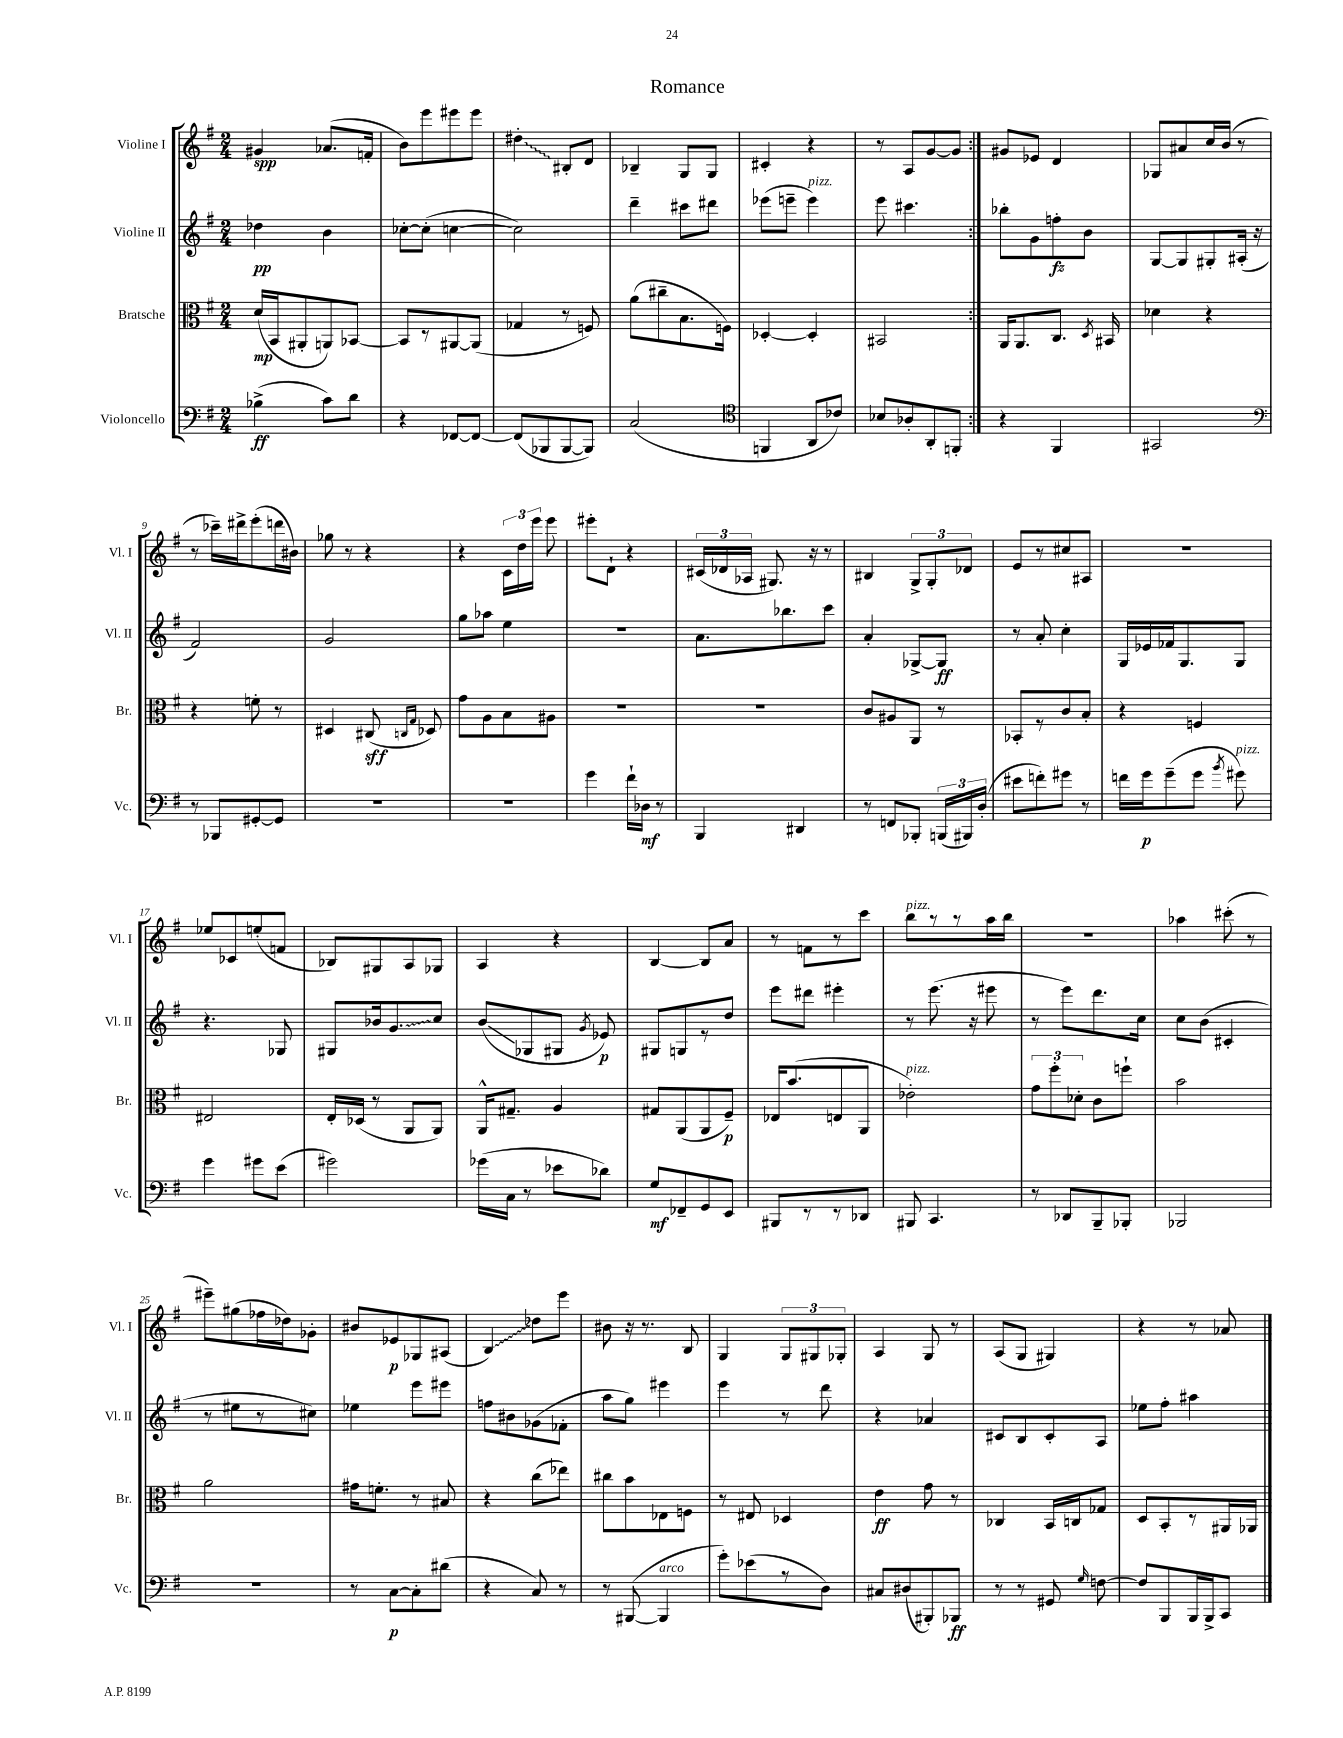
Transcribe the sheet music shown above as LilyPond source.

\header { title = "Romance" }
<<
\new StaffGroup <<
\new Staff = "s0" \with { instrumentName = "Violine I" shortInstrumentName = "Vl. I" } {
    \clef treble \key g \major \numericTimeSignature \time 2/4
    \autoBeamOff \repeat volta 2 { gis'4\spp aes'8.[( f'16]-. |
    b'8[) e'''8 eis'''8 eis'''8] |
    \once \override Glissando.style = #'zigzag dis''4-.\glissando bis8[-. d'8] |
    bes4-- g8[ g8] |
    cis'4-. r4 |
    r8 a8[ g'8~ g'8] | }
    gis'8[ ees'8] d'4 |
    ges8[ ais'8 c''16 b'16]( r8 |
    r8 ces'''16[--) dis'''16-> e'''8-.( d'''16 bis'16]) |
    ges''8 r8 r4 |
    r4 \tuplet 3/2 { c'16[ d''16 e'''16] } e'''8 |
    eis'''8[-. d'8]-! r4 |
    \tuplet 3/2 { cis'16[( des'16 aes16] } gis8.) r16 r8 |
    bis4 \tuplet 3/2 { g8[-> g8-. des'8] } |
    e'8[ r8 cis''8 ais8] |
    R2 |
    ees''8[ ces'8 e''8-.( f'8] |
    bes8[) gis8 a8 ges8] |
    a4 r4 |
    b4~ b8[ a'8] |
    r8 f'8[ r8 c'''8] |
    b''8[^\markup { \italic "pizz." } r8 r8 a''16 b''16] |
    R2 |
    aes''4 cis'''8-.( r8 |
    eis'''8[--) gis''8( fes''16 des''16) ges'8]-. |
    bis'8[ ees'8\p ges8 ais8]( |
    \once \override Glissando.style = #'zigzag b4\glissando) des''8[ e'''8] |
    bis'8 r16 r8. b8 |
    g4 \tuplet 3/2 { g8[ gis8 ges8]-. } |
    a4 g8 r8 |
    a8[( g8] gis4) |
    r4 r8 aes'8 \bar "|." |
}
\new Staff = "s1" \with { instrumentName = "Violine II" shortInstrumentName = "Vl. II" } {
    \clef treble \key g \major \numericTimeSignature \time 2/4
    \autoBeamOff \repeat volta 2 { des''4\pp b'4 |
    ces''8[~-. ces''8]-.( c''4~ |
    c''2) |
    d'''4-- cis'''8[ dis'''8] |
    ees'''8[( e'''8]-- e'''4^\markup { \italic "pizz." }) |
    e'''8 cis'''4. | }
    bes''8[-. g'8 f''8-.\fz b'8] |
    g8[~ g8 gis8-. ais16]-.( r16 |
    fis'2) |
    g'2 |
    g''8[ aes''8] e''4 |
    r2 |
    a'8.[ bes''8. c'''8] |
    a'4-. ges8[~-> ges8]\ff |
    r8 a'8-. c''4-. |
    g16[ ees'16 fes'16 g8. g8] |
    r4. ges8 |
    gis8[ bes'16 \once \override Glissando.style = #'zigzag g'8.\glissando c''8] |
    b'8[\glissando( ges8 gis8] \acciaccatura { g'8 } ees'8\p) |
    gis8[ g8 r8 d''8] |
    e'''8[ dis'''8] eis'''4-. |
    r8 e'''8.( r16 eis'''8 |
    r8 e'''8[) d'''8. c''16] |
    c''8[ b'8]( cis'4-. |
    r8 eis''8[ r8 cis''8]) |
    ees''4 e'''8[ eis'''8] |
    f''8[ bis'8 ges'8( fes'8]-. |
    a''8[ g''8]) eis'''4 |
    e'''4 r8 d'''8 |
    r4 aes'4 |
    cis'8[ b8 cis'8-. a8] |
    ees''8[ fis''8]-. ais''4 \bar "|." |
}
\new Staff = "s2" \with { instrumentName = "Bratsche" shortInstrumentName = "Br." } {
    \clef alto \key g \major \numericTimeSignature \time 2/4
    \autoBeamOff \repeat volta 2 { d'16[\mp( b,16 ais,8-. a,8) bes,8]~ |
    bes,8[ r8 ais,8~ ais,8]( |
    ges4 r8 f8) |
    a'8[( cis''8-- b8. f16]) |
    des4~-. des4-. |
    bis,2 | }
    a,16[ a,8. c8.] \acciaccatura { d8 } bis,16 |
    des'4 r4 |
    r4 f'8-. r8 |
    dis4 cis8\sff( \grace { c16[ g16] } des8) |
    g'8[ a8 b8 ais8] |
    R2 |
    R2 |
    c'8[ ais8 a,8] r8 |
    bes,8[-. r8 c'8 b8]-. |
    r4 f4 |
    eis2 |
    e16[-. des16]( r8 a,8[ a,8]) |
    a,16[-^ gis8.]-- a4 |
    gis8[ a,8( a,8 fis8]--\p) |
    ees16[ b'8.( e8 a,8] |
    ees'2-.^\markup { \italic "pizz." }) |
    \tuplet 3/2 { g'8[ fis''8-. des'8]-. } c'8[ f''8]-! |
    b'2 |
    a'2 |
    gis'16[ f'8.]-. r8 bis8 |
    r4 c''8[( ees''8]) |
    cis''8[ b'8 ees8 f8] |
    r8 eis8 des4 |
    e'4\ff g'8 r8 |
    ces4 b,16[ c16 ges8] |
    d8[ b,8-. r8 ais,16 aes,16] \bar "|." |
}
\new Staff = "s3" \with { instrumentName = "Violoncello" shortInstrumentName = "Vc." } {
    \clef bass \key g \major \numericTimeSignature \time 2/4
    \autoBeamOff \repeat volta 2 { bes4->\ff( c'8[) d'8] |
    r4 fes,8[~ fes,8]~ |
    fes,8[( bes,,8 bes,,8~ bes,,8]) |
    c2( |
    \clef tenor f,4 a,8[ ces'8]) |
    bes8[ aes8-. a,8-. f,8]-. | }
    r4 fis,4 |
    gis,2 |
    \clef bass r8 bes,,8[ gis,8~-. gis,8] |
    r2 |
    R2 |
    g'4 fis'16[-! des16]\mf r8 |
    b,,4 dis,4 |
    r8 f,8[ bes,,8]-. \tuplet 3/2 { b,,16[( bis,,16) d16]-.( } |
    eis'8[ f'8-.) gis'8] r8 |
    f'16[ g'16\p g'8--( g'8] \acciaccatura { b'8 } gis'8^\markup { \italic "pizz." }) |
    g'4 gis'8[ e'8]( |
    gis'2) |
    ges'16[( c16] r8 ees'8[ des'8]) |
    g8[\mf fes,8-- g,8 e,8] |
    bis,,8[ r8 r8 des,8] |
    bis,,8 c,4. |
    r8 des,8[ b,,8-- bes,,8]-. |
    bes,,2 |
    R2 |
    r8 c8[~\p c8-. dis'8]( |
    r4 c8) r8 |
    r8 bis,,8~( bis,,4^\markup { \italic "arco" } |
    g'8[-.) ees'8( r8 d8]) |
    cis8[ dis8( bis,,8-.) bes,,8]\ff |
    r8 r8 gis,8 \grace { g16 } f8~ |
    f8[ b,,8 b,,16 b,,16-> c,8] \bar "|." |
}
>>
>>
